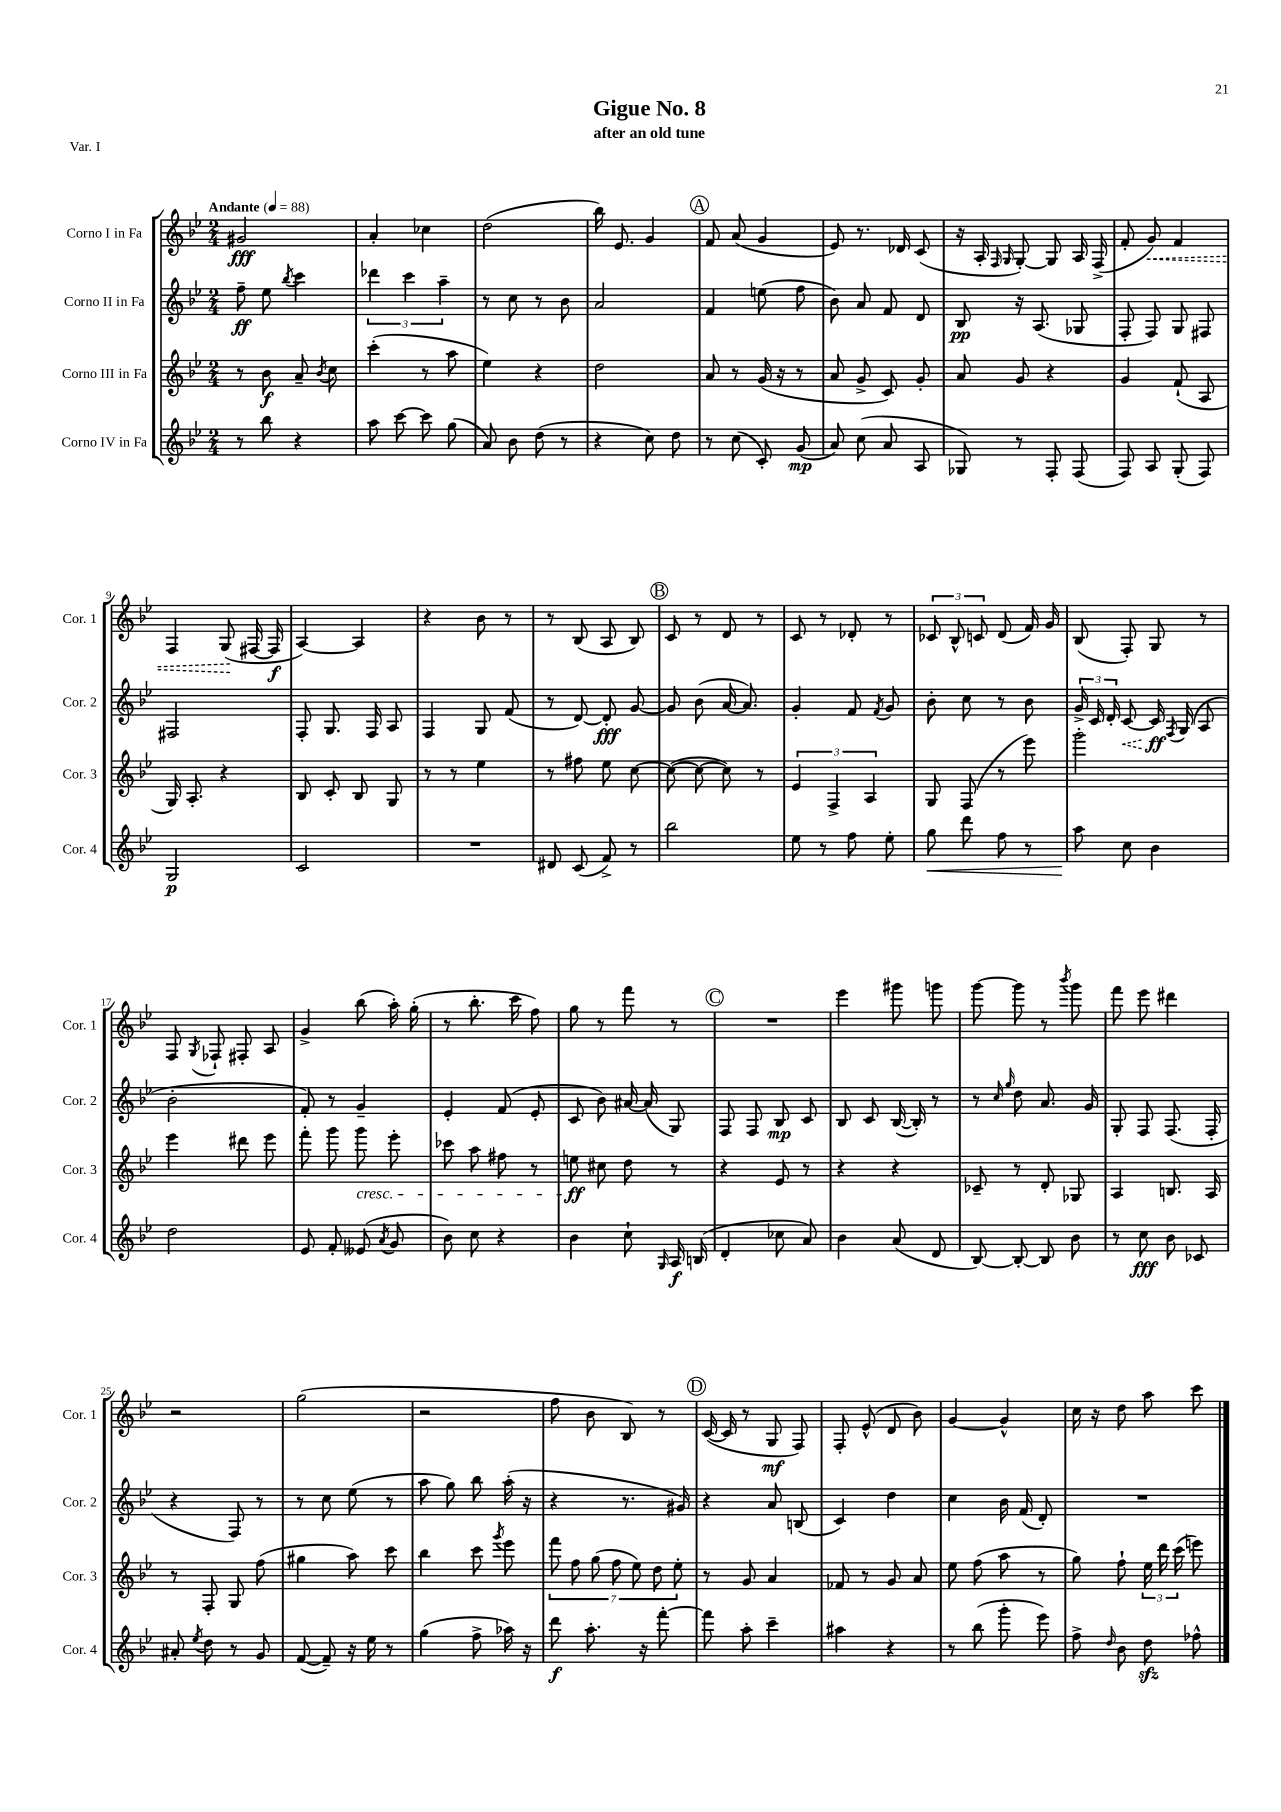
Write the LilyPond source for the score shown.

\header { title = "Gigue No. 8" subtitle = "after an old tune" piece = "Var. I" }
<<
\new StaffGroup <<
\new Staff = "s0" \with { instrumentName = "Corno I in Fa" shortInstrumentName = "Cor. 1" } {
    \clef treble \key bes \major \numericTimeSignature \time 2/4 \tempo "Andante" 4 = 88
    \autoBeamOff gis'2\fff |
    a'4-. ces''4 |
    d''2( |
    bes''16) ees'8. g'4 |
    \mark \markup { \circle "A" } f'8 a'8( g'4 |
    ees'8) r8. des'16 c'8( |
    r16 a16-. \grace { f16 g16 } g8~-.) g8 a16 f16->( |
    f'8-. \once \override Hairpin.style = #'dashed-line g'8\<) f'4 |
    f4 g8\!( fis16~ fis16\f |
    a4~) a4 |
    r4 bes'8 r8 |
    r8 bes8( a8 bes8) |
    \mark \markup { \circle "B" } c'8 r8 d'8 r8 |
    c'8 r8 des'8-. r8 |
    \tuplet 3/2 { ces'8 bes8-^ c'8 } d'8( f'16) g'16 |
    bes8( f8-.) g8 r8 |
    f8 \acciaccatura { g8 } fes8-! fis8-. a8 |
    g'4-> bes''8( a''16-.) g''16-.( |
    r8 bes''8.-. c'''16 f''8) |
    g''8 r8 f'''8 r8 |
    \mark \markup { \circle "C" } R2 |
    ees'''4 gis'''8 g'''8 |
    g'''8~ g'''8 r8 \acciaccatura { bes'''8 } g'''8 |
    f'''8 ees'''8 dis'''4 |
    r2 |
    g''2( |
    r2 |
    f''8 bes'8 bes8) r8 |
    \mark \markup { \circle "D" } c'16~( c'16 r8 g8\mf f8) |
    f8-. ees'8-^( d'8 bes'8) |
    g'4~ g'4-^ |
    c''16 r16 d''8 a''8 c'''8 \bar "|." |
}
\new Staff = "s1" \with { instrumentName = "Corno II in Fa" shortInstrumentName = "Cor. 2" } {
    \clef treble \key bes \major \numericTimeSignature \time 2/4
    \autoBeamOff f''8--\ff ees''8 \acciaccatura { bes''8 } c'''4 |
    \tuplet 3/2 { des'''4 c'''4 a''4-- } |
    r8 c''8 r8 bes'8 |
    a'2 |
    \mark \markup { \circle "A" } f'4 e''8( f''8 |
    bes'8) a'8 f'8 d'8 |
    bes8\pp r16 a8.( ges8 |
    f8-. f8) g8 fis8 |
    fis2 |
    f8-. g8. f16 a8 |
    f4 g8 f'8( |
    r8 d'8~) d'8-.\fff g'8~ |
    \mark \markup { \circle "B" } g'8 bes'8( a'16~ a'8.) |
    g'4-. f'8 \acciaccatura { f'8 } g'8 |
    bes'8-. c''8 r8 bes'8 |
    \tuplet 3/2 { g'16-> c'16 d'16-. } \once \override Hairpin.style = #'dashed-line c'8~\< c'16\ff\! \acciaccatura { f8 } g16( a8 |
    bes'2-. |
    f'8-.) r8 g'4-- |
    ees'4-. f'8( ees'8-. |
    c'8 bes'8) ais'16~ ais'16( g8) |
    \mark \markup { \circle "C" } f8 f8 bes8\mp c'8 |
    bes8 c'8 bes16~( bes16-.) r8 |
    r8 \grace { c''16 g''16 } d''8 a'8. g'16 |
    g8-. f8 f8.( f16-. |
    r4 f8) r8 |
    r8 c''8 ees''8( r8 |
    a''8 g''8) bes''8 a''16-.( r16 |
    r4 r8. gis'16) |
    \mark \markup { \circle "D" } r4 a'8 b8( |
    c'4) d''4 |
    c''4 bes'16 f'16( d'8-.) |
    R2 \bar "|." |
}
\new Staff = "s2" \with { instrumentName = "Corno III in Fa" shortInstrumentName = "Cor. 3" } {
    \clef treble \key bes \major \numericTimeSignature \time 2/4
    \autoBeamOff r8 bes'8\f a'8-- \acciaccatura { bes'8 } c''8 |
    c'''4-.( r8 a''8 |
    ees''4) r4 |
    d''2 |
    \mark \markup { \circle "A" } a'8 r8 g'16( r16 r8 |
    a'8 g'8-> c'8) g'8-. |
    a'8 g'8 r4 |
    g'4 f'8-!( a8 |
    g16) a8.-. r4 |
    bes8 c'8-. bes8 g8 |
    r8 r8 ees''4 |
    r8 fis''8 ees''8 c''8~ |
    \mark \markup { \circle "B" } c''8~( c''8~ c''8) r8 |
    \tuplet 3/2 { ees'4 f4-> a4 } |
    g8 f8( r8 ees'''8) |
    g'''2-. |
    ees'''4 dis'''8 ees'''8 |
    f'''8-. g'''8 g'''8\cresc ees'''8-. |
    ces'''8 a''8 fis''8 r8 |
    e''8\ff\! cis''8 d''8 r8 |
    \mark \markup { \circle "C" } r4 ees'8 r8 |
    r4 r4 |
    ces'8-- r8 d'8-. ges8 |
    a4 b8. a16 |
    r8 f8-. g8 f''8( |
    gis''4 a''8) c'''8 |
    bes''4 c'''8 \acciaccatura { g'''8 } ees'''8 |
    \tuplet 7/4 { f'''8 f''8 g''8( f''8 ees''8) d''8 ees''8-. } |
    \mark \markup { \circle "D" } r8 g'8 a'4 |
    fes'8 r8 g'8 a'8 |
    ees''8 f''8( a''8 r8 |
    g''8) f''8-! \tuplet 3/2 { ees''16 d'''16 c'''16( } e'''8) \bar "|." |
}
\new Staff = "s3" \with { instrumentName = "Corno IV in Fa" shortInstrumentName = "Cor. 4" } {
    \clef treble \key bes \major \numericTimeSignature \time 2/4
    \autoBeamOff r8 bes''8 r4 |
    a''8 c'''8~ c'''8 g''8( |
    a'8) bes'8 d''8( r8 |
    r4 c''8) d''8 |
    \mark \markup { \circle "A" } r8 c''8( c'8-.) g'8\mp( |
    a'8) c''8( a'8 a8 |
    ges8) r8 f8-. f8( |
    f8) a8 g8-.( f8) |
    g2\p |
    c'2 |
    R2 |
    dis'8 c'8( f'8->) r8 |
    \mark \markup { \circle "B" } bes''2 |
    ees''8 r8 f''8 ees''8-. |
    g''8\< d'''8 f''8 r8 |
    a''8\! c''8 bes'4 |
    d''2 |
    ees'8 f'8-. eeses'8( \acciaccatura { a'8 } g'8 |
    bes'8) c''8 r4 |
    bes'4 c''8-! \grace { g16 } a16\f b16( |
    \mark \markup { \circle "C" } d'4-. ces''8 a'8) |
    bes'4 a'8( d'8 |
    bes8~) bes8~-. bes8 bes'8 |
    r8 c''8\fff bes'8 ces'8 |
    ais'8-. \acciaccatura { ees''8 } d''8 r8 g'8 |
    f'8~( f'8--) r16 ees''16 r8 |
    g''4( f''8-> aes''16) r16 |
    d'''8\f a''8.-. r16 f'''8~-. |
    \mark \markup { \circle "D" } f'''8 a''8-. c'''4-- |
    ais''4 r4 |
    r8 bes''8( g'''8-. ees'''8) |
    f''8-> \grace { d''16 } bes'8 d''8\sfz fes''8-^ \bar "|." |
}
>>
>>
